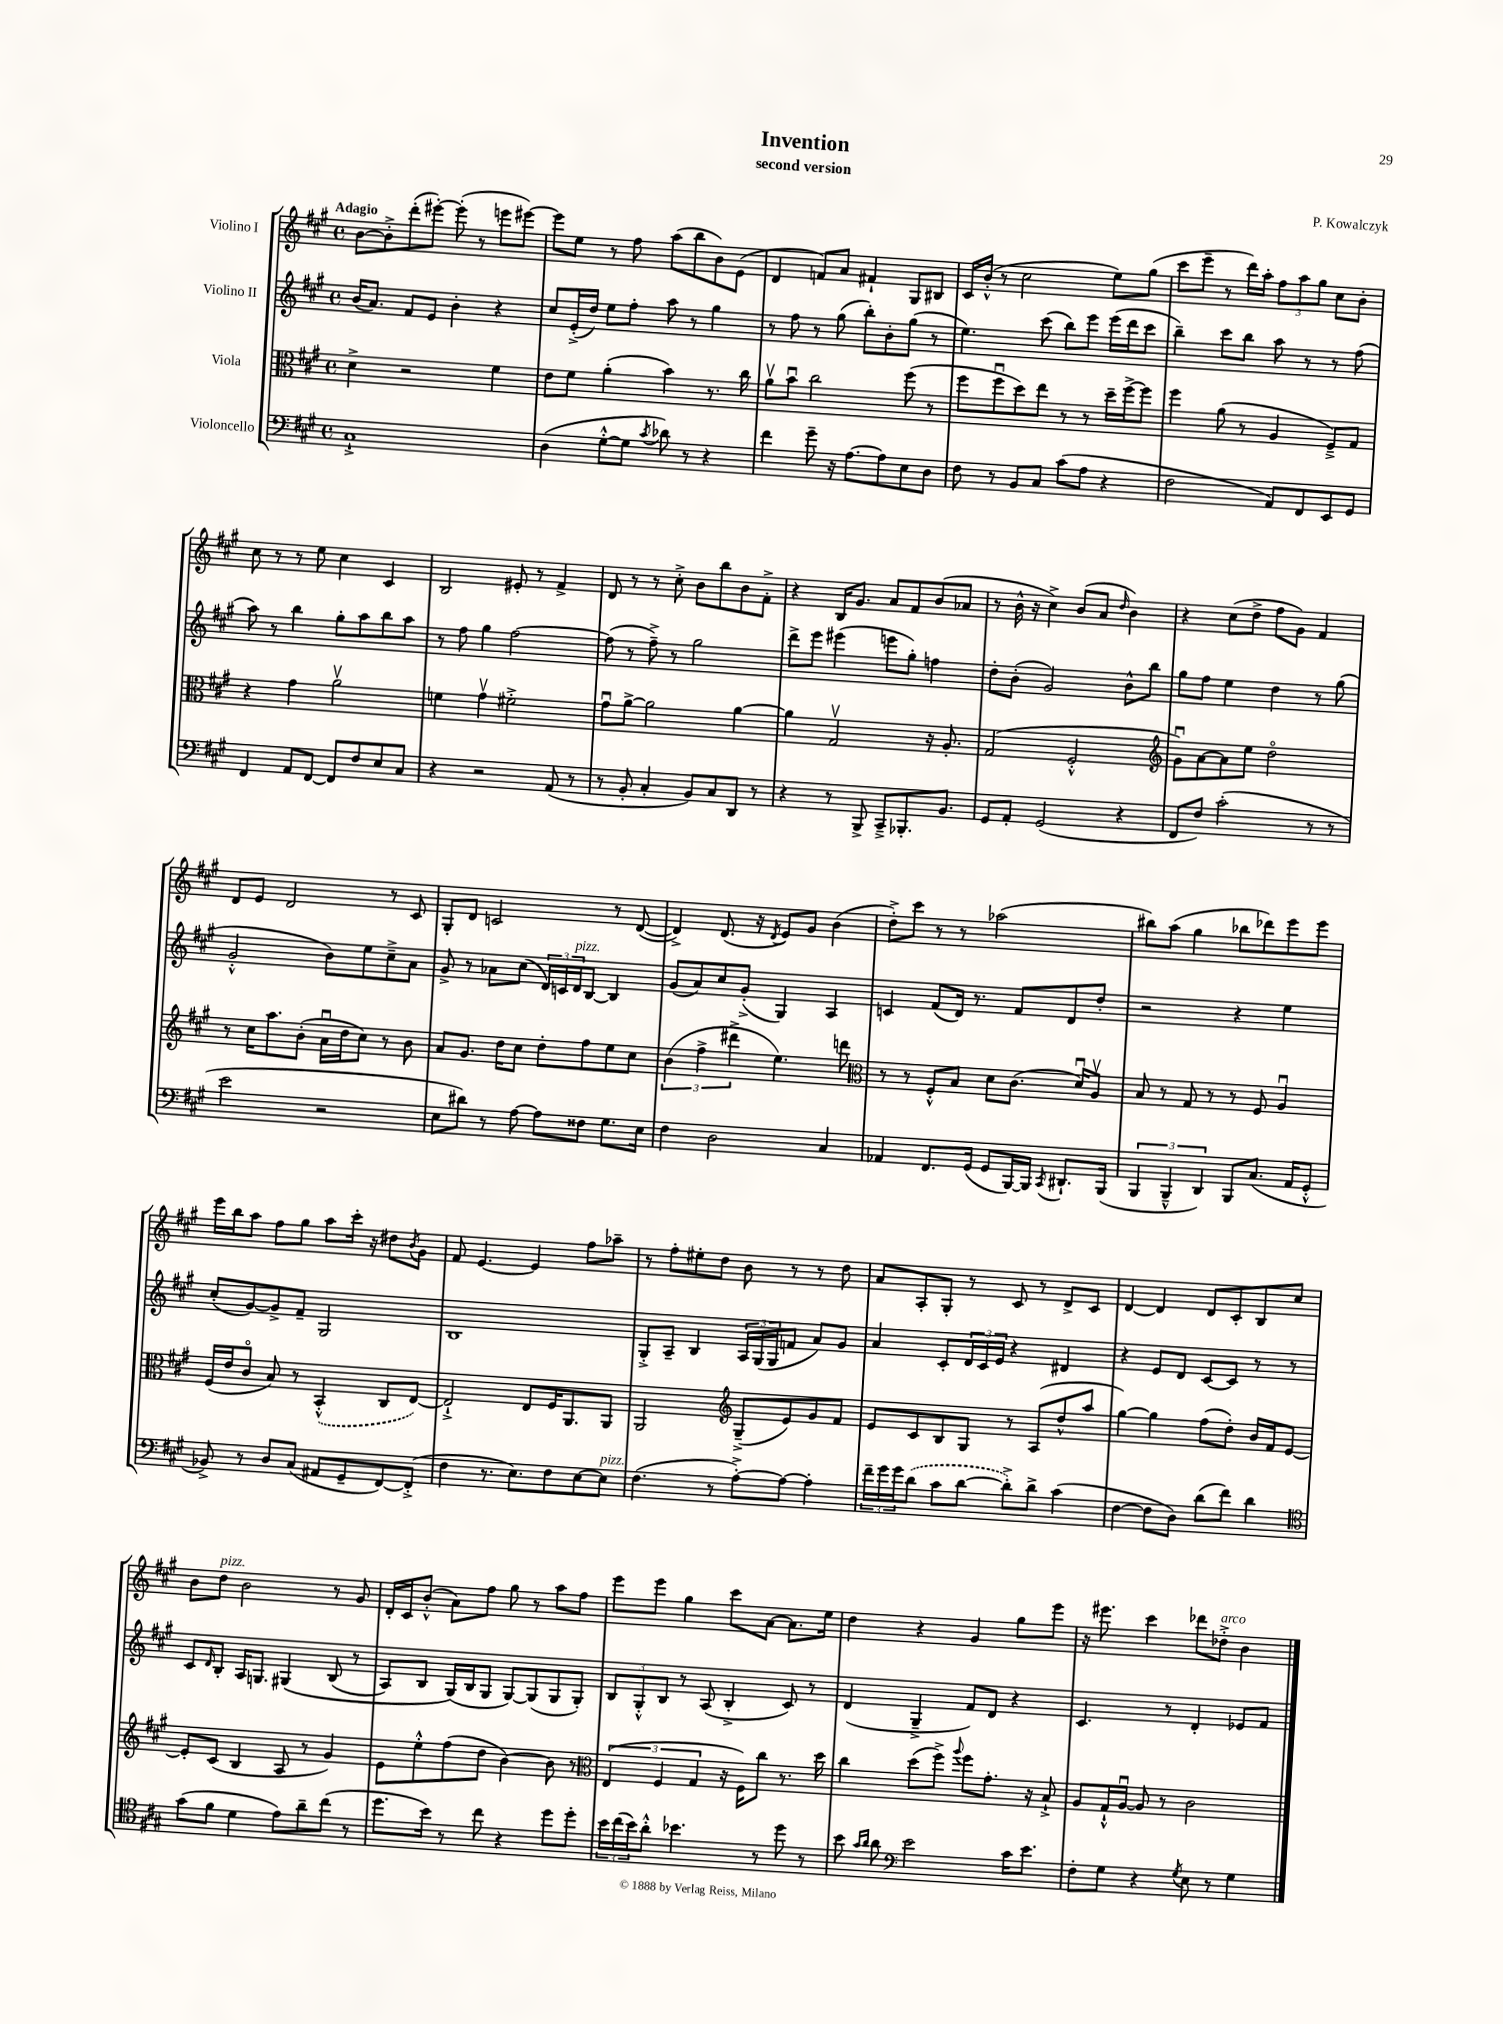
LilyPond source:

\header { title = "Invention" composer = "P. Kowalczyk" subtitle = "second version" }
<<
\new StaffGroup <<
\new Staff = "s0" \with { instrumentName = "Violino I" } {
    \clef treble \key a \major \defaultTimeSignature \time 4/4 \tempo "Adagio"
    b'8~ b'8-.-> d'''8-.( eis'''8~-.) eis'''8-.( r8 e'''8 eis'''8~) |
    eis'''8 e''8 r8 fis''8 a''8( b''8 b'8) e'8( |
    d'4 f'8) a'8 fis'4-! gis8 bis8 |
    cis'16 b'16-.-^( r8 cis''2 e''8) gis''8( |
    cis'''8 e'''8-- r8 d'''16) a''16-. \tuplet 3/2 { fis''8 a''8 gis''8 } cis''8 b'8-. |
    cis''8 r8 r8 e''8 cis''4 cis'4 |
    b2 eis'8-. r8 fis'4-> |
    d'8 r8 r8 cis''8-.-> b'8 b''8 b'8 fis'8-.-> |
    r4 b16 gis'8. a'8 fis'8 b'8( aes'8 |
    r8 b'16-^ r16 cis''4->) b'8( a'8 \grace { d''16 } b'4) |
    r4 cis''8( d''8-> fis''8 gis'8) fis'4 |
    d'8 e'8 d'2 r8 cis'8 |
    gis8-. d'8 c'2 r8 d'8~( |
    d'4->) d'8.( r16 \acciaccatura { d'8 } e'8) gis'8 b'4( |
    d''8-.->) cis'''8 r8 r8 aes''2( |
    bis''8) a''8( gis''4 bes''8 des'''8) e'''8 e'''8 |
    e'''16 b''16 a''8 fis''8 gis''8 a''8 cis'''16-. r16 dis''8 \acciaccatura { b'8 } gis'8 |
    fis'8 e'4.~ e'4 fis''8 aes''8-- |
    r8 fis''8-. eis''8-. d''8 b'8 r8 r8 d''8 |
    a'8 a8-. gis8-. r8 cis'8 r8 d'8-> cis'8 |
    d'4~ d'4 d'8 cis'8-. b8 cis''8 |
    b'8 d''8^\markup { \italic "pizz." } b'2 r8 gis'8 |
    d'16-. cis'16 b'8-.-^( a'8) fis''8 gis''8 r8 a''8 fis''8 |
    e'''8 e'''8 gis''4 cis'''8 a'8~ a'8. e''16 |
    d''4 r4 gis'4 gis''8 e'''8 |
    r16 eis'''8. cis'''4 des'''8 des''8-.->^\markup { \italic "arco" } b'4 \bar "|." |
}
\new Staff = "s1" \with { instrumentName = "Violino II" } {
    \clef treble \key a \major \defaultTimeSignature \time 4/4
    b'16( a'8.) fis'8 e'8 b'4-. r4 |
    cis''8 e'16-.->( d''16) e''8 fis''8-. a''8 r8 gis''4 |
    r8 fis''8 r8 gis''8( b''8-.) b'8-. gis''8( r8 |
    e''4.) cis'''8( b''8) e'''8 e'''16( d'''16 cis'''8 |
    b''4--) cis'''8 b''8 a''8 r8 r8 fis''8( |
    a''8) r8 b''4 gis''8-. a''8 b''8 a''8 |
    r8 fis''8 gis''4 fis''2~ |
    fis''8( r8 fis''8--->) r8 gis''2 |
    d'''8-> e'''8 eis'''4( e'''8 gis''8-.) f''4 |
    d''8-. b'8-.( gis'2) b'8-^ b''8 |
    gis''8 fis''8 e''4 d''4 r8 gis''8( |
    gis'2-.-^ b'8) e''8 cis''8---> a'8 |
    gis'8-> r8 aes'8 cis''8( \tuplet 3/2 { d'16) c'16 d'16^\markup { \italic "pizz." } } b8~ b4 |
    gis'8( a'8) cis''8 gis'8-.->( gis4) a4 |
    c'4 fis'8( d'16) r8. fis'8 d'8 d''8-. |
    r2 r4 e''4 |
    cis''8-.( gis'8~) gis'8-> fis'8-- gis2 |
    b1 |
    gis8-.-> a8-- b4 \tuplet 3/2 { a16 gis16( gis16 } f'8 a'8) gis'8 |
    a'4 cis'8-. \tuplet 3/2 { d'16 cis'16 e'16 } r4 dis'4 |
    r4 e'8 d'8 cis'8~ cis'8 r8 r8 |
    cis'8 \grace { d'16 } b8-. a16 g8. gis4\( b8( r8 |
    a8) b8 gis16(\) b16 gis8 gis8~) gis8( gis8 gis8-.) |
    \tuplet 3/2 { b8 gis8-.-^ b8 } r8 a8( b4-.-> cis'8) r8 |
    d'4( gis4---> fis'8) d'8 r4 |
    cis'4. r8 d'4-. ees'8 fis'8 \bar "|." |
}
\new Staff = "s2" \with { instrumentName = "Viola" } {
    \clef alto \key a \major \defaultTimeSignature \time 4/4
    d'4-> r2 fis'4 |
    e'8 fis'8 a'4-.( b'4) r8. cis''16 |
    a'8\upbow b'8\downbow cis''2 fis''8( r8 |
    fis''8 fis''8\downbow d''8) e''8 r8 r8 d''16-- fis''16~-> fis''8 |
    fis''4 a'8( r8 a4 fis8--->) gis8 |
    r4 gis'4 a'2\upbow |
    f'4 gis'4\upbow fis'2-.-> |
    gis'8\downbow a'8~-> a'2 a'4~ |
    a'4 gis2\upbow r16 a8.-. |
    gis2( fis2-.-^ |
    \clef treble gis'8\downbow) a'8~ a'8 e''8 d''2\flageolet |
    r8 cis''16 a''8. b'8-.( a'16\downbow d''16 cis''8) r8 b'8 |
    a'8 gis'8. d''16 cis''8 d''8-. fis''8 e''8 cis''8 |
    \tuplet 3/2 { b'4( fis''4-> dis'''4-> } e''4.) d'''8 |
    \clef alto r8 r8 fis8-.-^ b8 d'8 cis'8.( d'16\downbow) a8\upbow |
    b8 r8 gis8 r8 r8 fis8 a4\downbow |
    fis16( e'16 cis'8\flageolet b8) r8 \once \slurDashed b,4-.-^( cis8 e8~) |
    e2-!-> e8 fis16 a,8. a,8 |
    a,2 \clef treble gis8--->( e'8) gis'8 fis'8 |
    e'8 cis'8 b8 gis8 r8 a8( d''8-^ a''8 |
    gis''4~) gis''4 fis''8( d''8-.) b'16 fis'16 e'8~ |
    e'8-. cis'8( b4 a8 r8 gis'4) |
    e'8 e''8-.-^ fis''8( d''8 b'4~) b'8 r8 |
    \clef alto \tuplet 3/2 { e4( fis4 gis4 } r16 fis16) cis''8 r8. d''16 |
    cis''4 d''8( fis''8->) \appoggiatura { a''8 } fis''8 gis'8.-. r16 b8-!-> |
    a8 gis16-!-^ a16~\downbow a8 r8 cis'2 \bar "|." |
}
\new Staff = "s3" \with { instrumentName = "Violoncello" } {
    \clef bass \key a \major \defaultTimeSignature \time 4/4
    cis1-!-> |
    d4( gis8~-.-^ gis8 \acciaccatura { cis'8 } des'8) r8 r4 |
    fis'4 gis'8-- r16 a8.~ a8 e8 d8 |
    fis8 r8 b,8 cis8 cis'8( a8 r4 |
    fis2 a,8) fis,8 e,8 gis,8 |
    fis,4 a,8 fis,8~ fis,8 fis8 e8 cis8 |
    r4 r2 a,8( r8 |
    r8 b,8-. cis4-. b,8) cis8 d,8 r8 |
    r4 r8 b,,8-> cis,8---> bes,,8.-. b,8. |
    gis,8 a,8-. gis,2( r4 |
    fis,8 fis8) cis'2-.( r8 r8 |
    e'2 r2 |
    e8 dis'8) r8 a8~ a8 fisis8 gis8. e16 |
    fis4 d2 cis4 |
    aes,4 fis,8. gis,16( gis,8 b,,16~) b,,16 \acciaccatura { cis,8 } dis,8.-! b,,16( |
    \tuplet 3/2 { b,,4 b,,4---^ d,4) } b,,8 cis8.( a,16 gis,8-.-^ |
    bes,8->) r8 d8 cis8( ais,8 gis,8-- fis,8~) fis,8-.->( |
    fis4 r8. e8.) fis8 e8~ e8^\markup { \italic "pizz." } |
    fis4.( r8 a8~-.->) a8~ a4-. |
    \tuplet 3/2 { fis'16-- gis'16 gis'16 } \once \slurDashed d'8( cis'8 d'8~ d'8-.->) d'8-> cis'4( |
    fis4~ fis8 d8) d'8( fis'8) d'4 |
    \clef tenor gis'8( fis'8 d'4 e'8) a'8-- cis''8( r8 |
    d''8. b'16) r8 cis''8 r4 d''8 d''8-. |
    \tuplet 3/2 { b'16 cis''16( b'16) } a'8-.-^ bes'4. r8 d''8 r8 |
    b'8 \grace { gis'16 a'16 } a'8 \clef bass e'2 cis'16 e'8. |
    fis8-. gis8 r4 \acciaccatura { gis8 } e8 r8 gis4 \bar "|." |
}
>>
>>
\layout { \context { \Score \remove "Bar_number_engraver" } }
